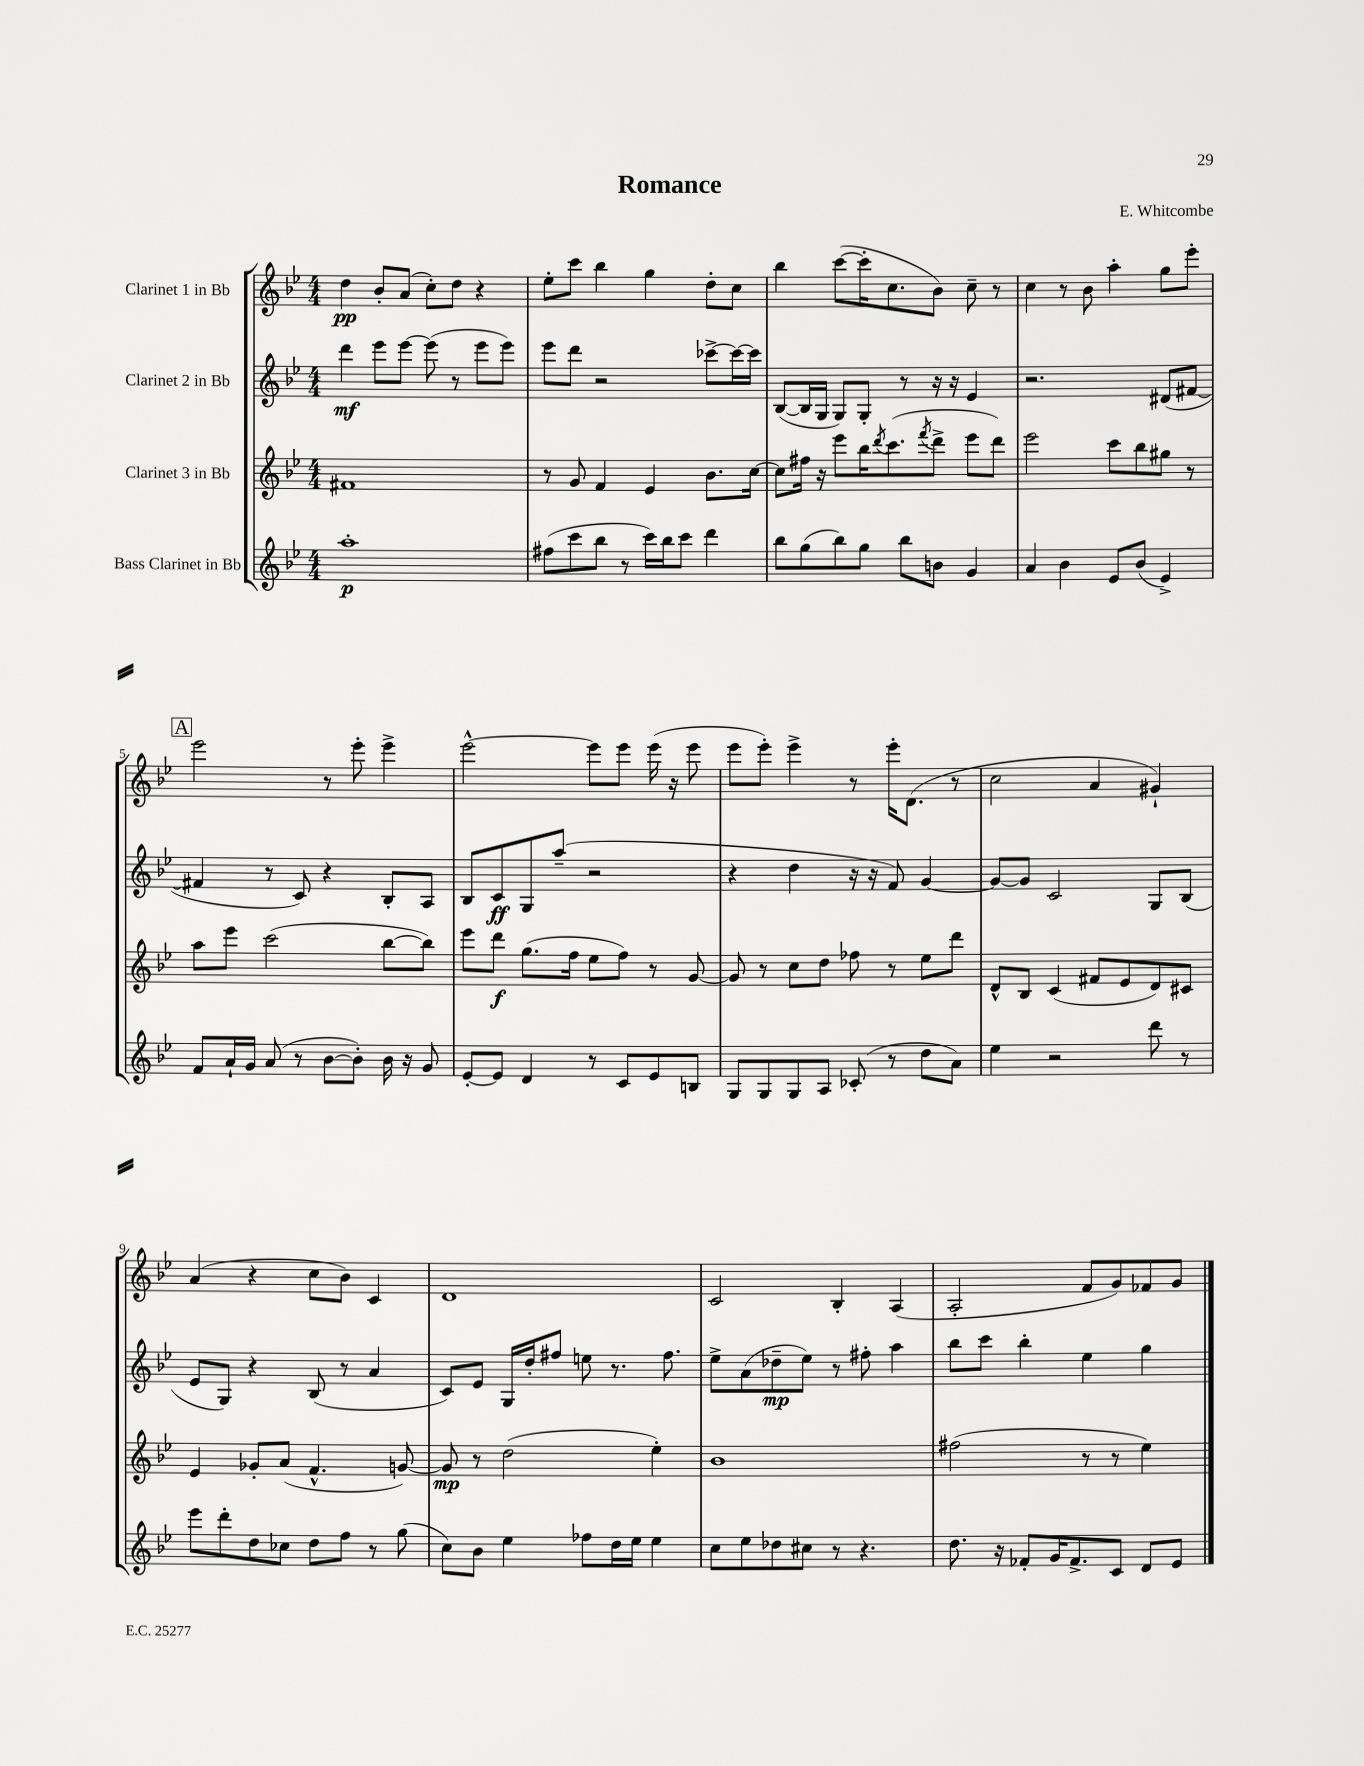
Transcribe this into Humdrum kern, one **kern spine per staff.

**kern	**dynam	**kern	**dynam	**kern	**dynam	**kern	**dynam
*part4	*part4	*part3	*part3	*part2	*part2	*part1	*part1
*staff4	*staff4	*staff3	*staff3	*staff2	*staff2	*staff1	*staff1
*I"Bass Clarinet in Bb	*	*I"Clarinet 3 in Bb	*	*I"Clarinet 2 in Bb	*	*I"Clarinet 1 in Bb	*
*clefG2	*	*clefG2	*	*clefG2	*	*clefG2	*
*k[b-e-]	*	*k[b-e-]	*	*k[b-e-]	*	*k[b-e-]	*
*M4/4	*	*M4/4	*	*M4/4	*	*M4/4	*
=1	=1	=1	=1	=1	=1	=1	=1
1aa'	p	1f#X	.	4ddd\	mf	4dd\	pp
.	.	.	.	8eee-\L	.	8b-'/L	.
.	.	.	.	[8eee-\J	.	(8a/J	.
.	.	.	.	(8eee-\]	.	8cc'\L)	.
.	.	.	.	8r	.	8dd\J	.
.	.	.	.	8eee-\L	.	4r	.
.	.	.	.	8eee-\J)	.	.	.
=2	=2	=2	=2	=2	=2	=2	=2
(8ff#X\L	.	8r	.	8eee-\L	.	8ee-'\L	.
8ccc\	.	8g/	.	8ddd\J	.	8ccc\J	.
8bb-\J	.	4f/	.	2r	.	4bb-\	.
8r	.	.	.	.	.	.	.
16ccc\LL)	.	4e-/	.	.	.	4gg\	.
16bb-\J	.	.	.	.	.	.	.
8ccc\J	.	.	.	.	.	.	.
4ddd\	.	8.b-\L	.	[8ccc-X^\L	.	8dd'\L	.
.	.	.	.	16ccc-\L_	.	8cc\J	.
.	.	[16cc\Jk	.	16ccc-\JJ]	.	.	.
=3	=3	=3	=3	=3	=3	=3	=3
8bb-\L	.	8cc\L]	.	([8B-/L	.	4bb-\	.
(8gg\	.	16ff#X\Jk	.	16B-/L]	.	.	.
.	.	16r	.	16G/JJ	.	.	.
8bb-\)	.	8eee-\L	.	8G/L)	.	([8ccc\L	.
8gg\J	.	16bb-\K	.	8G'/J	.	16ccc'\K]	.
.	.	8qddd/	.	.	.	.	.
.	.	(8.ccc\	.	.	.	8.cc\	.
8bb-\L	.	.	.	8r	.	.	.
.	.	8qfff/	.	.	.	.	.
8bn\J	.	8ddd^\J	.	16r	.	8b-\J)	.
.	.	.	.	16r	.	.	.
4g/	.	8eee-\L	.	4e-/	.	8cc~\	.
.	.	8ddd\J)	.	.	.	8r	.
=4	=4	=4	=4	=4	=4	=4	=4
4a/	.	2eee-\	.	2.r	.	4cc\	.
4b-\	.	.	.	.	.	8r	.
.	.	.	.	.	.	8b-\	.
8e-/L	.	8ccc\L	.	.	.	4aa'\	.
(8b-/J	.	8bb-\	.	.	.	.	.
4e-^/)	.	8gg#X\J	.	(8d#X/L	.	8gg\L	.
.	.	8r	.	[8f#X/J	.	8eee-'\J	.
!!LO:LB:g=z
!!LO:REH:place=s1:t=A
=5	=5	=5	=5	=5	=5	=5	=5
8f/L	.	8aa\L	.	4f#X/]	.	2eee-\	.
16a`/L	.	8eee-\J	.	.	.	.	.
16g/JJ	.	.	.	.	.	.	.
(8a/	.	(2ccc\	.	8r	.	.	.
8r	.	.	.	8c/)	.	.	.
[8b-\L	.	.	.	4r	.	8r	.
8b-'\J])	.	.	.	.	.	8eee-'\	.
16b-\	.	[8bb-\L	.	8B-'/L	.	4eee-^\	.
16r	.	.	.	.	.	.	.
8g/	.	8bb-\J])	.	8A/J	.	.	.
=6	=6	=6	=6	=6	=6	=6	=6
[8e-'/L	.	8eee-\L	.	8B-/L	.	[2eee-^^\	.
8e-/J]	.	8ddd\J	f	8c/	ff	.	.
4d/	.	(8.gg\L	.	8G/	.	.	.
.	.	.	.	(8aa~/J	.	.	.
.	.	16ff\Jk	.	.	.	.	.
8r	.	8ee-\L	.	2r	.	8eee-\L]	.
8c/L	.	8ff\J)	.	.	.	8eee-\J	.
8e-/	.	8r	.	.	.	(16eee-\	.
.	.	.	.	.	.	16r	.
8Bn/J	.	[8g/	.	.	.	8eee-\	.
=7	=7	=7	=7	=7	=7	=7	=7
8G/L	.	8g/]	.	4r	.	8eee-\L	.
8G/	.	8r	.	.	.	8eee-'\J)	.
8G/	.	8cc\L	.	4dd\	.	4eee-^\	.
8A/J	.	8dd\J	.	.	.	.	.
(8c-X'/	.	8ff-X\	.	16r	.	8r	.
.	.	.	.	16r	.	.	.
8r	.	8r	.	8f/)	.	16eee-'\KL	.
.	.	.	.	.	.	(8.d\J	.
8dd\L	.	8ee-\L	.	[4g/	.	.	.
8a\J)	.	8ddd\J	.	.	.	8r	.
=8	=8	=8	=8	=8	=8	=8	=8
4ee-\	.	8d^^/L	.	8g/L_	.	2cc\	.
.	.	8B-/J	.	8g/J]	.	.	.
2r	.	(4c/	.	2c/	.	.	.
.	.	8f#X/L	.	.	.	4a/	.
.	.	8e-/	.	.	.	.	.
8ddd\	.	8d/)	.	8G/L	.	4g#X`/)	.
8r	.	8c#X/J	.	(8B-/J	.	.	.
!!LO:LB:g=z
=9	=9	=9	=9	=9	=9	=9	=9
8eee-\L	.	4e-/	.	8e-/L	.	(4a/	.
8ddd'\	.	.	.	8G/J)	.	.	.
8dd\	.	8g-X'/L	.	4r	.	4r	.
8cc-X\J	.	(8a/J	.	.	.	.	.
8dd\L	.	4.f^^/	.	(8B-/	.	8cc\L	.
8ff\J	.	.	.	8r	.	8b-\J)	.
8r	.	.	.	4a/	.	4c/	.
(8gg\	.	[8gn/)	.	.	.	.	.
=10	=10	=10	=10	=10	=10	=10	=10
8cc\L)	.	8g/]	mp	8c/L)	.	1d	.
8b-\J	.	8r	.	8e-/J	.	.	.
4ee-\	.	(2dd\	.	16G/LL	.	.	.
.	.	.	.	16dd'/J	.	.	.
.	.	.	.	8ff#X/J	.	.	.
8ff-X\L	.	.	.	8een\	.	.	.
16dd\L	.	.	.	8.r	.	.	.
16ee-\JJ	.	.	.	.	.	.	.
4ee-\	.	4ee-'\)	.	.	.	.	.
.	.	.	.	8.ff#\	.	.	.
=11	=11	=11	=11	=11	=11	=11	=11
8cc\L	.	1b-	.	8ee-^\L	.	2c/	.
8ee-\	.	.	.	(8a\	.	.	.
8dd-X\	.	.	.	8dd-X~\	mp	.	.
8cc#X\J	.	.	.	8ee-\J)	.	.	.
8r	.	.	.	8r	.	4B-'/	.
4.r	.	.	.	8ff#X'\	.	.	.
.	.	.	.	4aa\	.	(4A/	.
=12	=12	=12	=12	=12	=12	=12	=12
8.dd\	.	(2ff#X\	.	8bb-\L	.	2A'/	.
.	.	.	.	8ccc\J	.	.	.
16r	.	.	.	.	.	.	.
8f-X'/L	.	.	.	4bb-'\	.	.	.
16g/K	.	.	.	.	.	.	.
8.f-^/	.	.	.	.	.	.	.
.	.	8r	.	4ee-\	.	8f/L	.
8c/J	.	8r	.	.	.	8g/)	.
8d/L	.	4ee-\)	.	4gg\	.	8f-X/	.
8e-/J	.	.	.	.	.	8g/J	.
==	==	==	==	==	==	==	==
*-	*-	*-	*-	*-	*-	*-	*-
